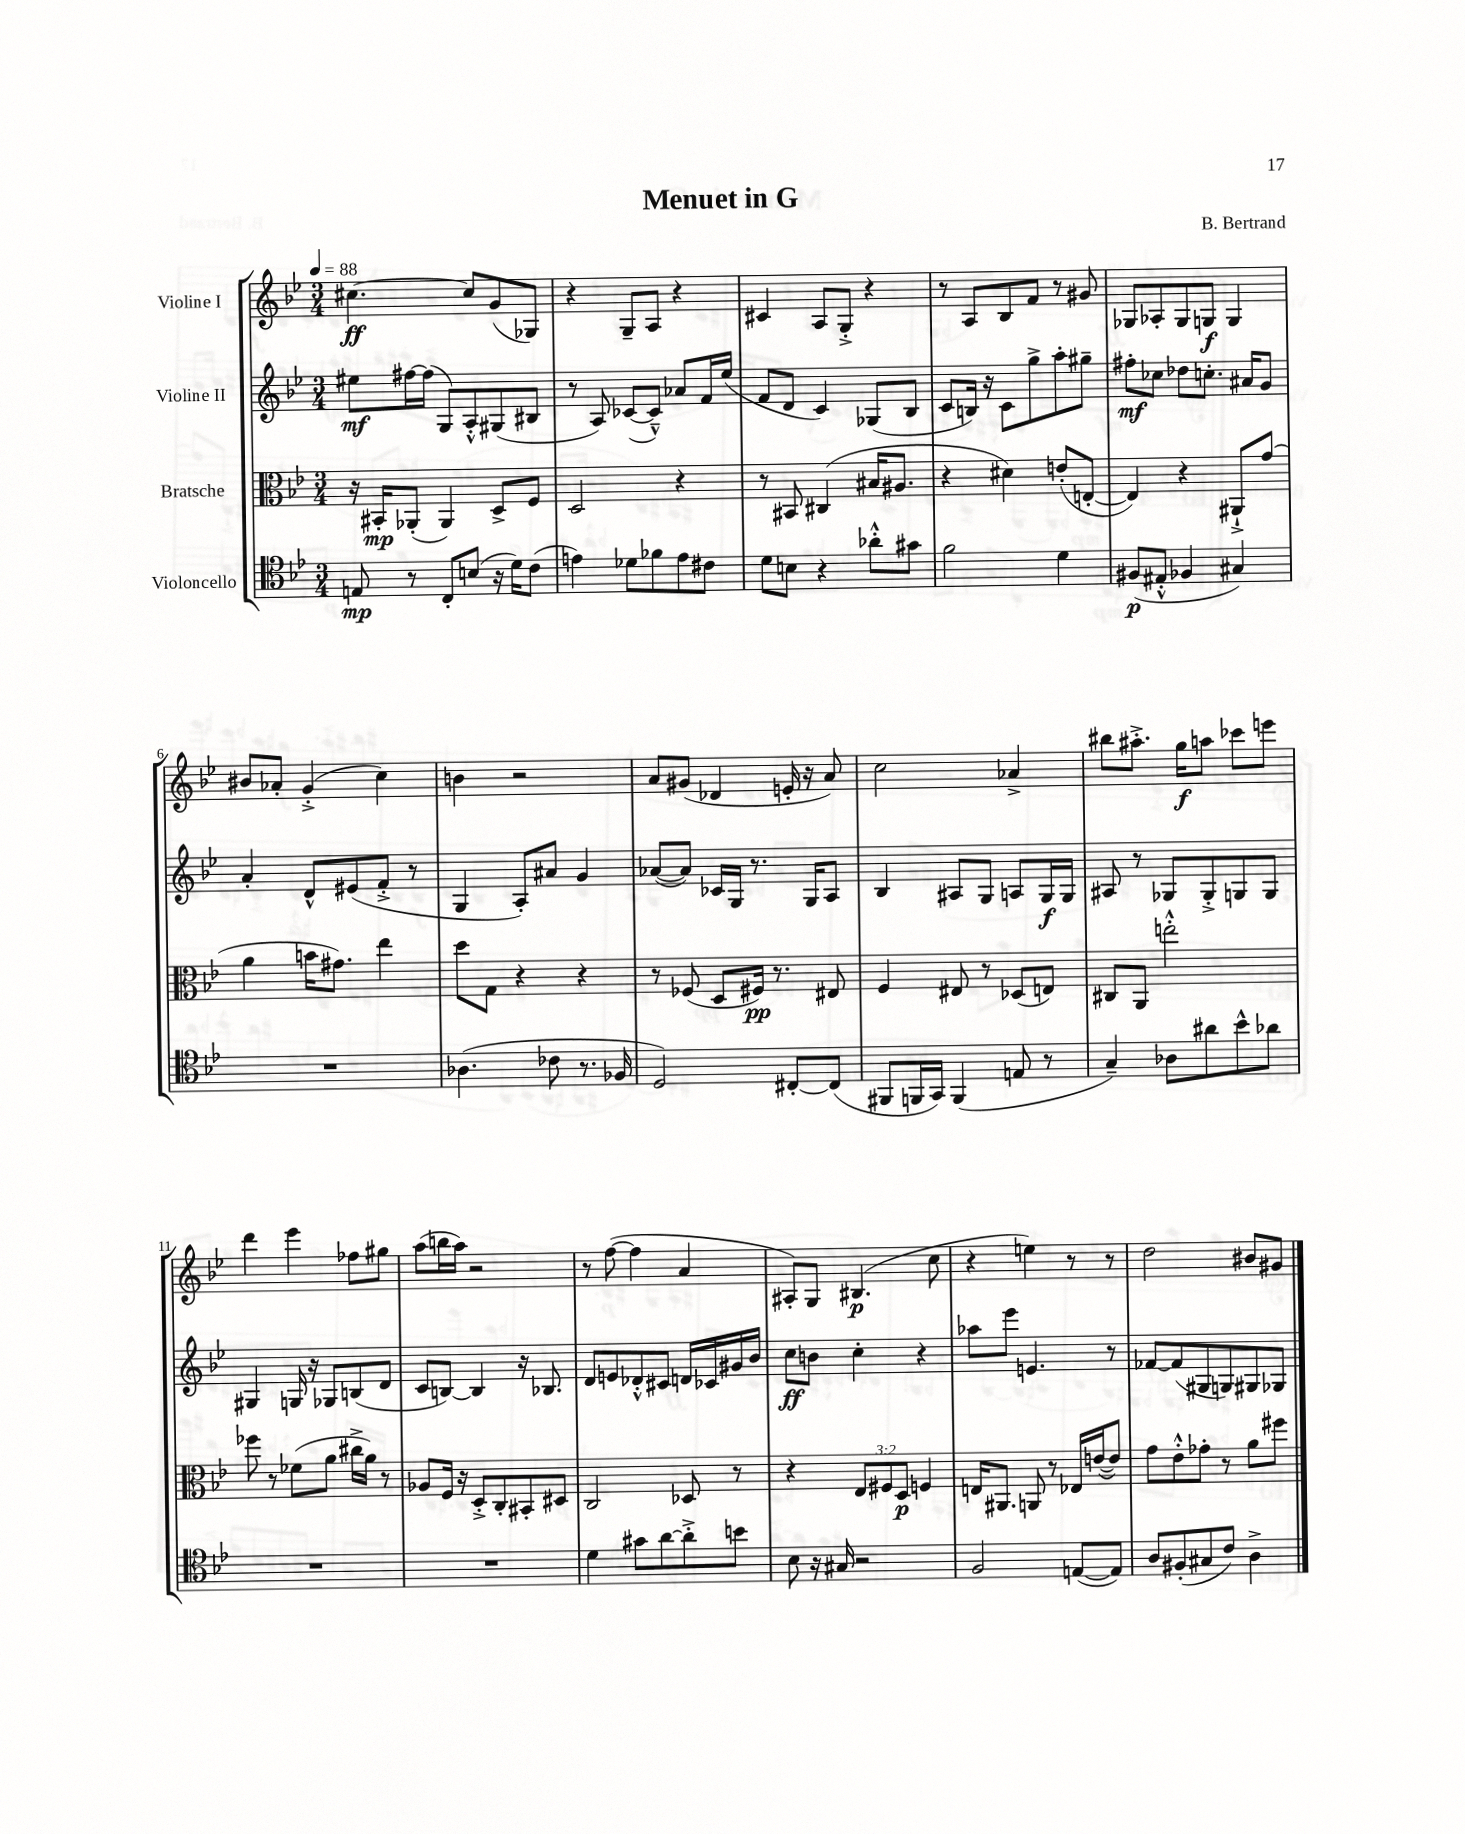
\header { title = "Menuet in G" composer = "B. Bertrand" }
<<
\new StaffGroup <<
\new Staff = "s0" \with { instrumentName = "Violine I" } {
    \clef treble \key bes \major \numericTimeSignature \time 3/4 \tempo 4 = 88
    cis''4.~\ff cis''8 g'8( ges8) |
    r4 g8-- a8 r4 |
    cis'4 a8 g8-.-> r4 |
    r8 a8 bes8 f'8 r8 gis'8 |
    ges8 aes8-. ges8 g8\f g4 |
    bis'8 aes'8-. g'4-.->( c''4) |
    b'4 r2 |
    a'8 gis'8( des'4 e'16-. r16 a'8) |
    c''2 aes'4-> |
    bis''8 ais''8.-.-> g''16\f a''8 ces'''8 e'''8 |
    d'''4 ees'''4 fes''8 gis''8 |
    a''8( b''16 a''16) r2 |
    r8 f''8~( f''4 a'4 |
    ais8-.) g8 bis4.\p( c''8 |
    r4 e''4) r8 r8 |
    d''2 bis'8 gis'8 \bar "|." |
}
\new Staff = "s1" \with { instrumentName = "Violine II" } {
    \clef treble \key bes \major \numericTimeSignature \time 3/4
    eis''8\mf fis''16~ fis''16( g8) a8-.-^ gis8( bis8 |
    r8 a8) ces'8~( ces'8---^) aes'8 f'16 ees''16( |
    f'8 d'8 c'4) ges8( bes8 |
    c'8 b16) r16 c'8 g''8-> a''8-. gis''8-- |
    fis''8-.\mf ces''8 des''8 c''8.-. ais'16 g'8 |
    a'4-. d'8-^ eis'8( f'8-.-> r8 |
    g4 a8-.) ais'8 g'4 |
    aes'8~( aes'8) ces'16 g16 r8. g16 a8 |
    bes4 ais8 g8 a8 g16\f g16 |
    ais8 r8 ges8 ges8-.-> g8 g8 |
    gis4 g16 r16 ges8 b8( d'8 |
    c'8 b8~) b4 r16 bes8. |
    d'8 e'8 des'8-.-^ cis'8 d'16 ces'16 gis'16 bes'16 |
    c''8\ff b'8 c''4-. r4 |
    aes''8 ees'''8 e'4. r8 |
    fes'8~ fes'8( gis8 g8) gis8 ges8 \bar "|." |
}
\new Staff = "s2" \with { instrumentName = "Bratsche" } {
    \clef alto \key bes \major \numericTimeSignature \time 3/4 \override Staff.TupletNumber.text = #tuplet-number::calc-fraction-text
    r16 bis,16-.\mp aes,8-.( aes,4) d8-> f8 |
    d2 r4 |
    r8 bis,8 cis4( bis16 ais8. |
    r4 dis'4) e'8-.( e8~-. |
    e4) r4 ais,8-!-> g'8( |
    a'4 b'16 gis'8.) ees''4 |
    d''8 g8 r4 r4 |
    r8 fes8( d8 fis16\pp) r8. eis8 |
    f4 eis8 r8 des8( e8) |
    cis8 a,8 e''2-.-^ |
    fes''8 r8 fes'8( a'8 cis''16-> a'16) r8 |
    aes8 f16 r16 d8-.-> c8-. bis,8-. dis8 |
    c2 des8 r8 |
    r4 \tuplet 3/2 { ees8 fis8 d8\p } f4 |
    e16 ais,8. a,8 r8 ees16 e'16~( e'8) |
    g'8 ees'8-.-^ ges'8-. r8 a'8 fis''8 \bar "|." |
}
\new Staff = "s3" \with { instrumentName = "Violoncello" } {
    \clef tenor \key bes \major \numericTimeSignature \time 3/4
    e8\mp r8 c8-. b8( r16 d'16) c'8( |
    e'4) des'8 fes'8 e'8 cis'8 |
    d'8 b8 r4 aes'8-.-^ gis'8 |
    f'2 d'4 |
    fis8\p( eis8-.-^ fes4 gis4) |
    R2. |
    aes4.( ces'8 r8. fes16 |
    d2) cis8~-. cis8( |
    fis,8 f,16 g,16) f,4( e8 r8 |
    g4--) aes8 ais'8 bes'8-^ aes'8 |
    R2. |
    R2. |
    d'4 gis'8 a'8~ a'8-.-> b'8 |
    bes8 r16 gis16 r2 |
    f2 e8~( e8) |
    a8 fis8-.( gis8 c'8) a4-> \bar "|." |
}
>>
>>
